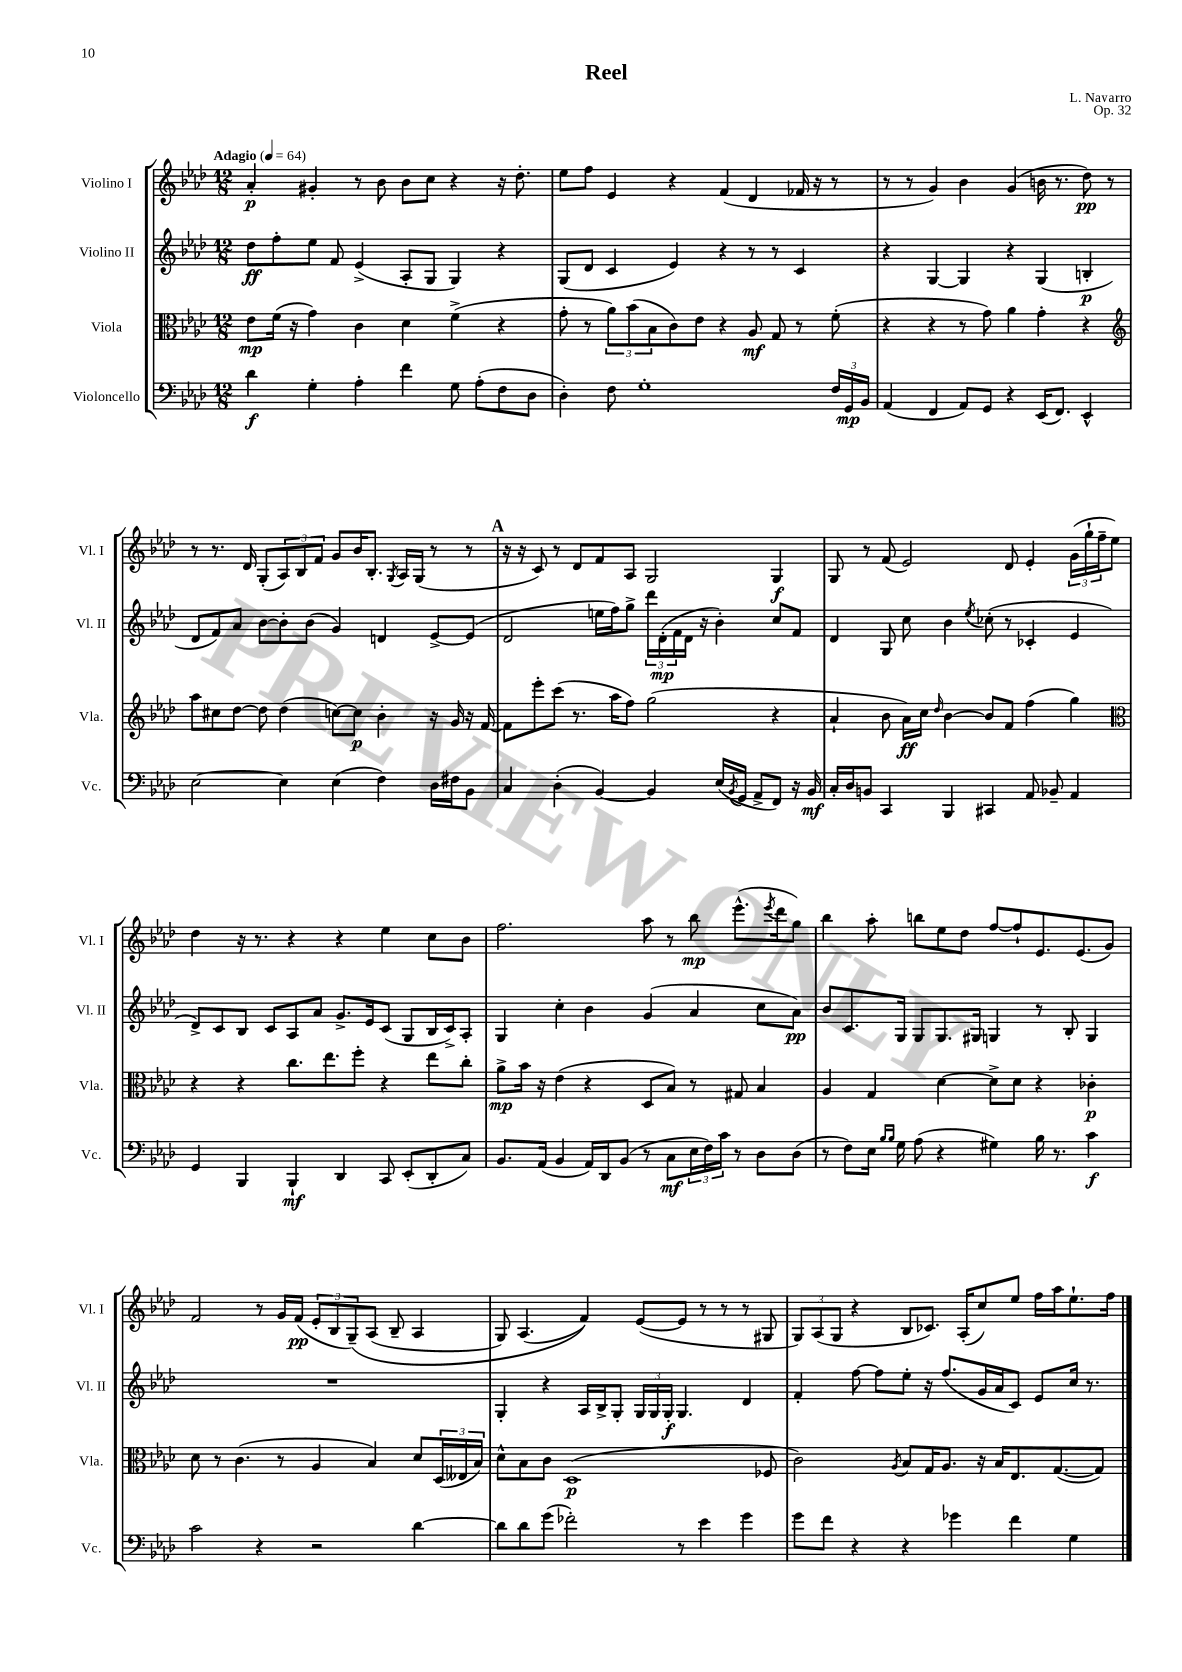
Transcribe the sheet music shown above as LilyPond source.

\header { title = "Reel" composer = "L. Navarro" opus = "Op. 32" }
<<
\new StaffGroup <<
\new Staff = "s0" \with { instrumentName = "Violino I" shortInstrumentName = "Vl. I" } {
    \clef treble \key aes \major \numericTimeSignature \time 12/8 \tempo "Adagio" 4 = 64
    aes'4-.\p gis'4-. r8 bes'8 bes'8 c''8 r4 r16 des''8.-. |
    ees''8 f''8 ees'4 r4 f'4( des'4 fes'16 r16 r8 |
    r8 r8 g'4) bes'4 g'4( b'16 r8. des''8\pp) r8 |
    r8 r8. des'16 g8-.( \tuplet 3/2 { aes8) bes8 f'8 } g'8 bes'16 bes8.-. \acciaccatura { g8 } aes16 g16( r8 r8 |
    \mark \markup { \bold "A" } r16 r16 c'8) r8 des'8 f'8 aes8 g2 g4\f |
    g8 r8 f'8( ees'2) des'8 ees'4-. \tuplet 3/2 { g'16( g''16-! f''16-- } ees''8) |
    des''4 r16 r8. r4 r4 ees''4 c''8 bes'8 |
    f''2. aes''8 r8 bes''8\mp ees'''8.-^( \acciaccatura { ees'''8 } des'''16 g''8) |
    bes''4 aes''8-. b''8 ees''8 des''8 f''8~ f''8-! ees'8. ees'8.( g'8) |
    f'2 r8 g'16 f'16\pp( \tuplet 3/2 { ees'8-. bes8 g8--)\( } aes8( bes8-- aes4 |
    g8) aes4.( f'4)\) ees'8~( ees'8 r8 r8 r8 gis8 |
    \tuplet 3/2 { g8) aes8( g8 } r4 bes8 ces'8.) aes16-.( c''8) ees''8 f''16 aes''16 ees''8.-! f''16 \bar "|." |
}
\new Staff = "s1" \with { instrumentName = "Violino II" shortInstrumentName = "Vl. II" } {
    \clef treble \key aes \major \numericTimeSignature \time 12/8
    des''8\ff f''8-. ees''8 f'8 ees'4->( aes8-. g8 g4) r4 |
    g8( des'8 c'4 ees'4) r4 r8 r8 c'4 |
    r4 g4~ g4 r4 g4( b4-.\p |
    des'8 f'8) aes'8 bes'8~ bes'8-. bes'8( g'4) d'4 ees'8~-> ees'8( |
    \mark \markup { \bold "A" } des'2 e''16 f''16) g''8-> \tuplet 3/2 { des'''16 des'16-.\mp( f'16 } des'16 r16 bes'4-.) c''8 f'8 |
    des'4 g8 c''8 bes'4 \acciaccatura { ees''8 } ces''8-.( r8 ces'4-. ees'4 |
    des'8->) c'8 bes8 c'8 aes8 aes'8 g'8.-> ees'16 c'8( g8 bes16 c'16->) aes8-. |
    g4 c''4-. bes'4 g'4( aes'4 c''8 aes'8\pp) |
    bes'8 c'8. g16 g8 g8. gis16 g4 r8 bes8-. g4 |
    R1. |
    g4-. r4 aes16 bes16-> g8-. \tuplet 3/2 { g16 g16 g16-.\f } g4. des'4 |
    f'4-. f''8~ f''8 ees''8-. r16 f''8.( g'16 aes'16 c'8) ees'8 c''16 r8. \bar "|." |
}
\new Staff = "s2" \with { instrumentName = "Viola" shortInstrumentName = "Vla." } {
    \clef alto \key aes \major \numericTimeSignature \time 12/8
    ees'8\mp f'16( r16 g'4) c'4 des'4 f'4->( r4 |
    g'8-. r8 \tuplet 3/2 { aes'8) bes'8( bes8 } c'8) ees'8 r4 aes8\mf g8 r8 f'8-.( |
    r4 r4 r8 g'8) aes'4 g'4-. r4 |
    \clef treble aes''8 cis''8 des''8~ des''8 des''4( c''8~) c''8\p bes'4-. r16 g'16 r16 f'16~ |
    \mark \markup { \bold "A" } f'8 ees'''8-. c'''8( r8. aes''16 f''8) g''2( r4 |
    aes'4-! bes'8 aes'16\ff) c''16 \grace { des''16 } bes'4~ bes'8 f'8 f''4( g''4) |
    \clef alto r4 r4 c''8. ees''8. f''8-. r4 ees''8 c''8-. |
    aes'8->\mp bes'16 r16 ees'4( r4 des8 bes8) r8 gis8 bes4 |
    aes4 g4 des'4~ des'8-> des'8 r4 ces'4-.\p |
    des'8 r8 c'4.( r8 aes4 bes4) des'8 \tuplet 3/2 { des16( eeses16 bes16) } |
    des'8-^ bes8 c'8 des1\p( fes8 |
    c'2) \acciaccatura { aes8 } bes8 g16 aes8. r16 bes16 ees8. g8.~( g8) \bar "|." |
}
\new Staff = "s3" \with { instrumentName = "Violoncello" shortInstrumentName = "Vc." } {
    \clef bass \key aes \major \numericTimeSignature \time 12/8
    des'4\f g4-. aes4-. f'4 g8 aes8-.( f8 des8 |
    des4-.) f8 g1-. \tuplet 3/2 { f16 g,16\mp bes,16 } |
    aes,4( f,4 aes,8) g,8 r4 ees,16( f,8.) ees,4-^ |
    ees2~ ees4 ees4( f4) des16 fis16 bes,8 |
    \mark \markup { \bold "A" } c4 des4-.( bes,4~) bes,4 ees16( \acciaccatura { bes,8 } g,16 aes,8-> f,8) r16 bes,16\mf |
    c16-. des16 b,8 c,4 bes,,4 cis,4 aes,8 bes,8-- aes,4 |
    g,4 bes,,4 bes,,4-!\mf des,4 c,8 ees,8-.( des,8-. c8) |
    bes,8. aes,16( bes,4 aes,16) des,16 bes,8( r8 c8\mf \tuplet 3/2 { ees16 f16) c'16 } r8 des8 des8( |
    r8 f8) ees16 \grace { bes16 bes16 } g16 aes8( r4 gis4) bes16 r8. c'4\f |
    c'2 r4 r2 des'4~ |
    des'8 des'8 g'8( fes'2-.) r8 ees'4 g'4 |
    g'8 f'8 r4 r4 ges'4 f'4 g4 \bar "|." |
}
>>
>>
\layout { \context { \Score \remove "Bar_number_engraver" } }
